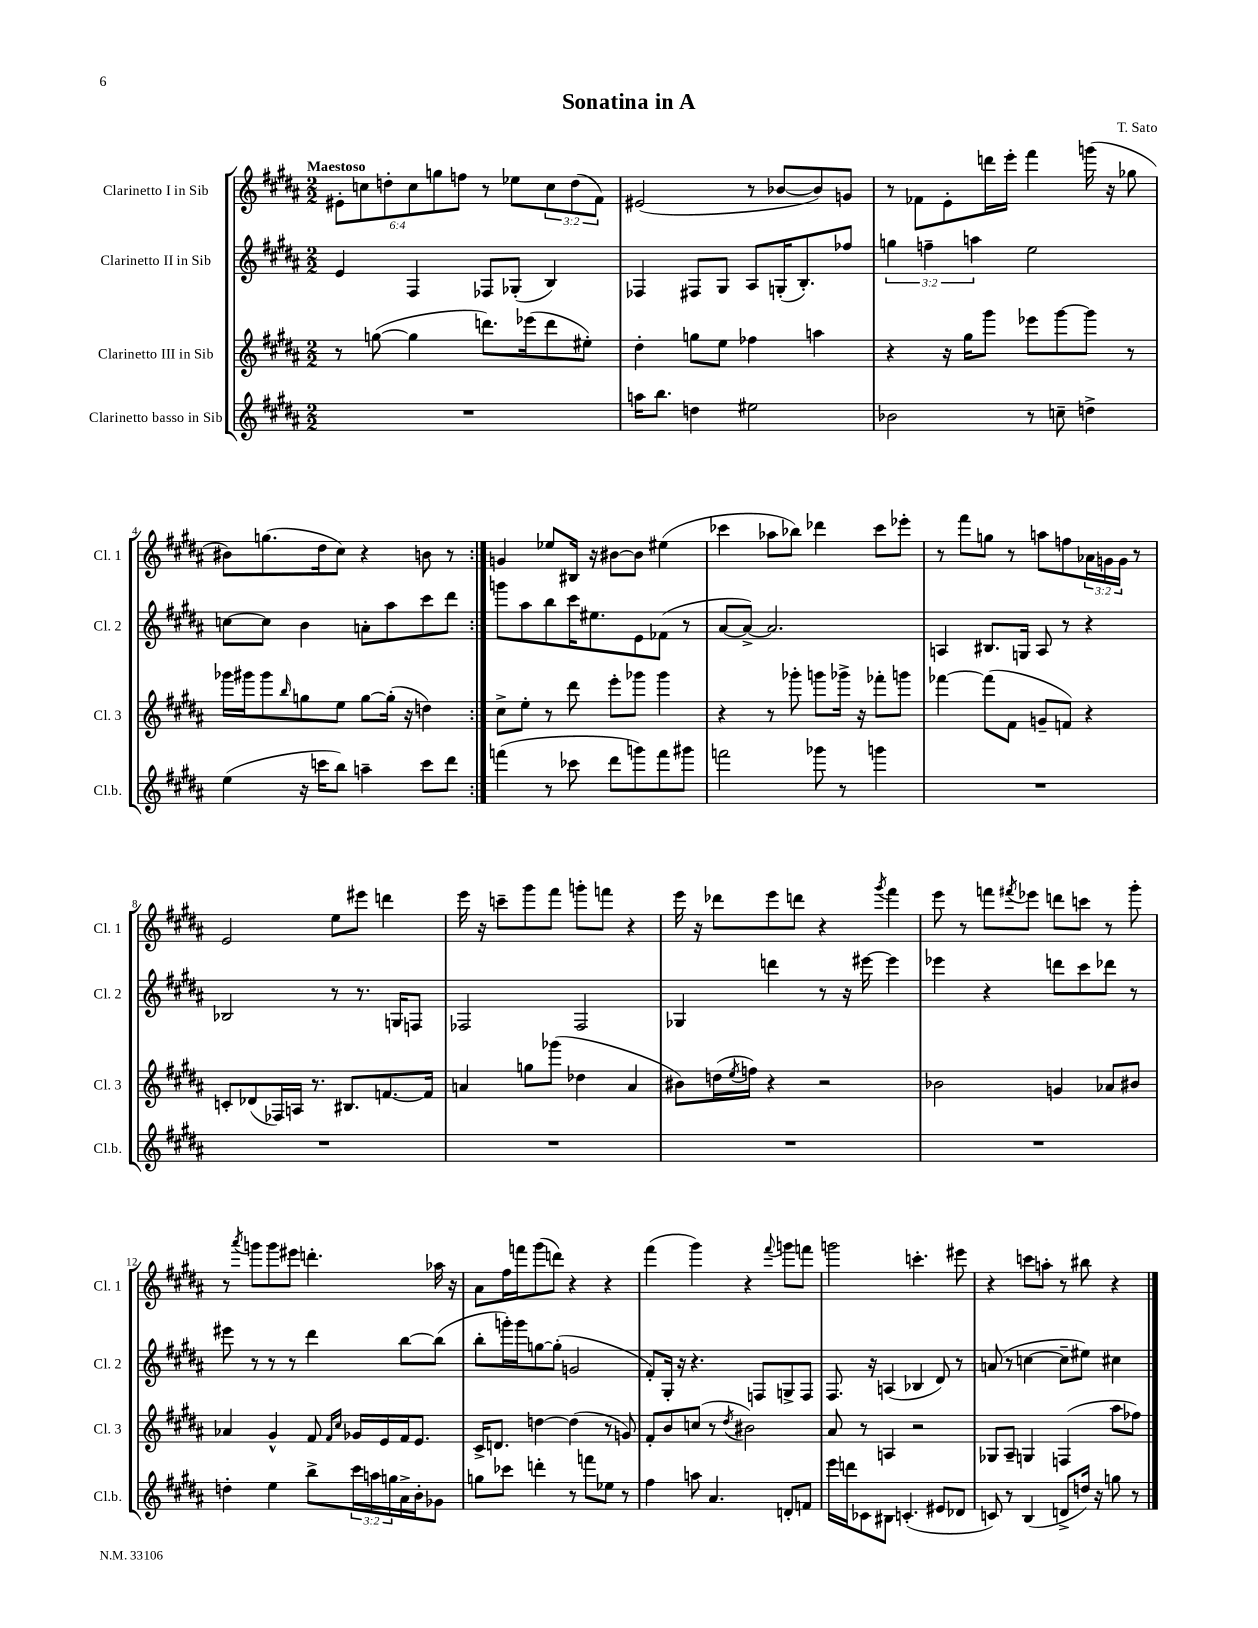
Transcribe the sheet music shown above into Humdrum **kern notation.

**kern	**kern	**kern	**kern
*part4	*part3	*part2	*part1
*staff4	*staff3	*staff2	*staff1
*I"Clarinetto basso in Sib	*I"Clarinetto III in Sib	*I"Clarinetto II in Sib	*I"Clarinetto I in Sib
*I'Cl.b.	*I'Cl. 3	*I'Cl. 2	*I'Cl. 1
*clefG2	*clefG2	*clefG2	*clefG2
*k[f#c#g#d#a#]	*k[f#c#g#d#a#]	*k[f#c#g#d#a#]	*k[f#c#g#d#a#]
*M2/2	*M2/2	*M2/2	*M2/2
=1	=1	=1	=1
!	!	!	!LO:TX:a:B:t=Maestoso
1r	8r	4e/	12e#X'\L
.	.	.	12ccn\
.	([8ggn\	.	.
.	.	.	12ddn'\
.	4gg\]	4F#/	12cc\
.	.	.	12ggn\
.	.	.	12ffn\J
.	8.dddn\L)	8F-X/L	8r
.	.	(8G-X'/J	8ee-X\L
.	(16eee-X\k	.	.
.	8ddd\	4B/)	12cc\
.	.	.	(12dd\
.	8ee#X'\J)	.	.
.	.	.	12f#\J)
=2	=2	=2	=2
16aan\KL	4dd#'\	4F-X/	(2e#X/
8.bb\J	.	.	.
4ddn\	8ggn\L	8F#X/L	.
.	8ee\J	8G#/J	.
2ee#X\	4ff-X\	8A#/L	8r
.	.	(16Gn'/K	[8b-X/L
.	.	8.B'/)	.
.	4aan\	.	8b-/])
.	.	8ff-X/J	8gn/J
=3	=3	=3	=3
2b-X\	4r	6ggn\	8r
.	.	.	8f-X\L
.	.	6ffn~\	.
.	16r	.	8e'\
.	16gg#\KL	.	.
.	.	6aan\	.
.	8ggg#\J	.	16dddn\L
.	.	.	16eee'\JJ
8r	8eee-X\L	2ee\	4fff#\
8ccn~\	[8ggg#\	.	.
4ddn^\	8ggg#\J]	.	(16gggn\
.	.	.	16r
.	8r	.	8gg-X\
!!LO:LB:g=z
=4	=4	=4	=4
(4ee\	16ggg-X\LL	[8ccn\L	8b#X\L)
.	16ggg#X\J	.	.
.	8ggg#\	8cc\J]	(8.ggn\
.	16qqbb/	.	.
16r	8ggn\	4b\	.
16cccn\KL	.	.	16dd#\k
8bb\J)	8ee\J	.	8cc#\J)
4aan~\	[8gg\L	8an'\L	4r
.	(16gg'\Jk]	8aa#\	.
.	16r	.	.
8ccc\L	4ddn\)	8ccc#\	8bn\
8ddd#\J	.	8ddd#\J	8r
=5:|!	=5:|!	=5:|!	=5:|!
(4fffn\	8cc#^\L	8gggn\L	4gn/
.	8ee'\J	8aa#\	.
8r	8r	8bb\	8ee-X/L
8ccc-X\	8ddd#\	16ccc#\K	16B#X/Jk
.	.	8.ee#X\	16r
8ddd#\L	8eee'\L	.	[8b#X\L
8gggn\)	8ggg-X\J	8e\	8b#\J]
8fff\	4ggg-\	(8f-X\J	(4ee#X\
8ggg#X\J	.	8r	.
=6	=6	=6	=6
2fffn\	4r	[8a#/L	4ccc-X\
.	.	8a#^/J_)	.
.	8r	2.a#/]	8aa-X\L
.	8ggg-X'\	.	8bb-X\J)
8ggg-X\	8gggn\L	.	4ddd-X\
8r	16ggg-X^\Jk	.	.
.	16r	.	.
4gggn\	8fff-X'\L	.	8ccc-\L
.	8gggn\J	.	8eee-X'\J
=7	=7	=7	=7
1r	[4fff-X\	4An/	8r
.	.	.	8fff#\L
.	(8fff-\L]	8.B#X/L	8ggn\J
.	8f#\J	.	8r
.	.	16Gn/Jk	.
.	8gn~/L	8A/	8aan\L
.	8fn/J)	8r	8ffn\
.	4r	4r	24a-X\L
.	.	.	24gn\
.	.	.	24g\JJ
.	.	.	8r
!!LO:LB:g=z
=8	=8	=8	=8
1r	8cn'/L	2B-X/	2e/
.	(8d-X/	.	.
.	16F-X/L)	.	.
.	16An/JJ	.	.
.	8.r	.	.
.	.	8r	8ee\L
.	8.B#X/L	.	.
.	.	8.r	8eee#X\J
.	[8.fn/	.	4dddn\
.	.	16Gn/KL	.
.	.	8Fn/J	.
.	16f/Jk]	.	.
=9	=9	=9	=9
1r	4an/	2F-X/	16eee\
.	.	.	16r
.	.	.	8cccn~\L
.	8ggn\L	.	8ggg#\
.	(8ggg-X\J	.	8fff#\J
.	4dd-X\	2F-/	8gggn'\L
.	.	.	8fffn\J
.	4a/	.	4r
=10	=10	=10	=10
1r	8b#X\L)	4G-X/	16eee\
.	.	.	16r
.	(16ddn\L	.	8ddd-X\L
.	8qee/	.	.
.	16ffn\JJ)	.	.
.	4r	4dddn\	8eee\
.	.	.	8dddn\J
.	2r	8r	4r
.	.	16r	.
.	.	[16eee#X\	.
.	.	.	8qggg#/
.	.	4eee#\]	4fff#\
=11	=11	=11	=11
1r	2b-X\	4eee-X\	8eee\
.	.	.	8r
.	.	4r	8fffn\L
.	.	.	8qfff#X/
.	.	.	8eee-X\J
.	4gn/	8dddn\L	8dddn\L
.	.	8ccc#\	8cccn\J
.	8a-X/L	8ddd-X\J	8r
.	8b#X/J	8r	8ggg#'\
!!LO:LB:g=z
=12	=12	=12	=12
4ddn'\	4a-X/	8eee#X\	8r
.	.	.	8qaaa#/
.	.	8r	8gggn\L
4ee\	4g#^^/	8r	8ggg\
.	.	8r	8eee#X\J
8bb^\L	8f#/	4ddd#\	4.dddn'\
.	16qqf#/LL	.	.
.	16qqcc#/JJ	.	.
24ccc#\L	16g-X/LL	.	.
24aan\	.	.	.
.	16e/	.	.
24ggn\	.	.	.
16a#^\	16f#/J	[8bb\L	.
16b'\J	8.e/J	.	.
8g-X\J	.	(8bb\J]	16aa-X\
.	.	.	16r
=13	=13	=13	=13
8ggn\L	16c#^/KL	8bb'\L	8a#\L
.	8.dn/J	.	.
8ccc-X\J	.	16gggn'\L)	16ff#\L
.	.	16ggg\J	16fffn\J
4dddn'\	[4ddn\	[8ggn\	(8ggg#\
.	.	(8gg'\J]	8dddn\J)
8r	(4dd\]	2gn/	4r
8fffn\L	.	.	.
8ee-X\J	8r	.	4r
8r	8gn/)	.	.
=14	=14	=14	=14
4ff#\	8f#'/L	8f#'/L)	(4fff#\
.	8b/	16G#'/Jk	.
.	.	16r	.
8aan\	(8ccn/J	4.r	4ggg#\)
4.a#/	8r	.	.
.	8qdd#/	.	.
.	2b#X\)	.	4r
.	.	8Fn/L	.
.	.	.	8qqfff#/
8dn'/L	.	8Gn^/	8gggn\L
8fn/J	.	8F/J	8fffn\J
=15	=15	=15	=15
16eee\LL	8a#/	8.F#/	2gggn\
16dddn\J	.	.	.
8c-X\	8r	.	.
.	.	16r	.
8B#X\J	4An/	(4An/	.
(4.cn'/	.	.	.
.	2r	4B-X/	4.cccn'\
8e#X/L	.	8d#/)	.
8d-X/J	.	8r	8eee#X\
=16	=16	=16	=16
8cn/)	8G-X/L	(8an/	4r
8r	8A#~/J	8r	.
(4B/	4Gn/	[4ccn\	8cccn\L
.	.	.	8aan'\J
8dn^/L	(4Fn/	8cc~\L]	8r
16ddn/Jk)	.	8ee#X\J)	8bb#X\
16r	.	.	.
8ggn\	8aa#\L	4cc#X\	4r
8r	8ff-X\J)	.	.
==	==	==	==
*-	*-	*-	*-
